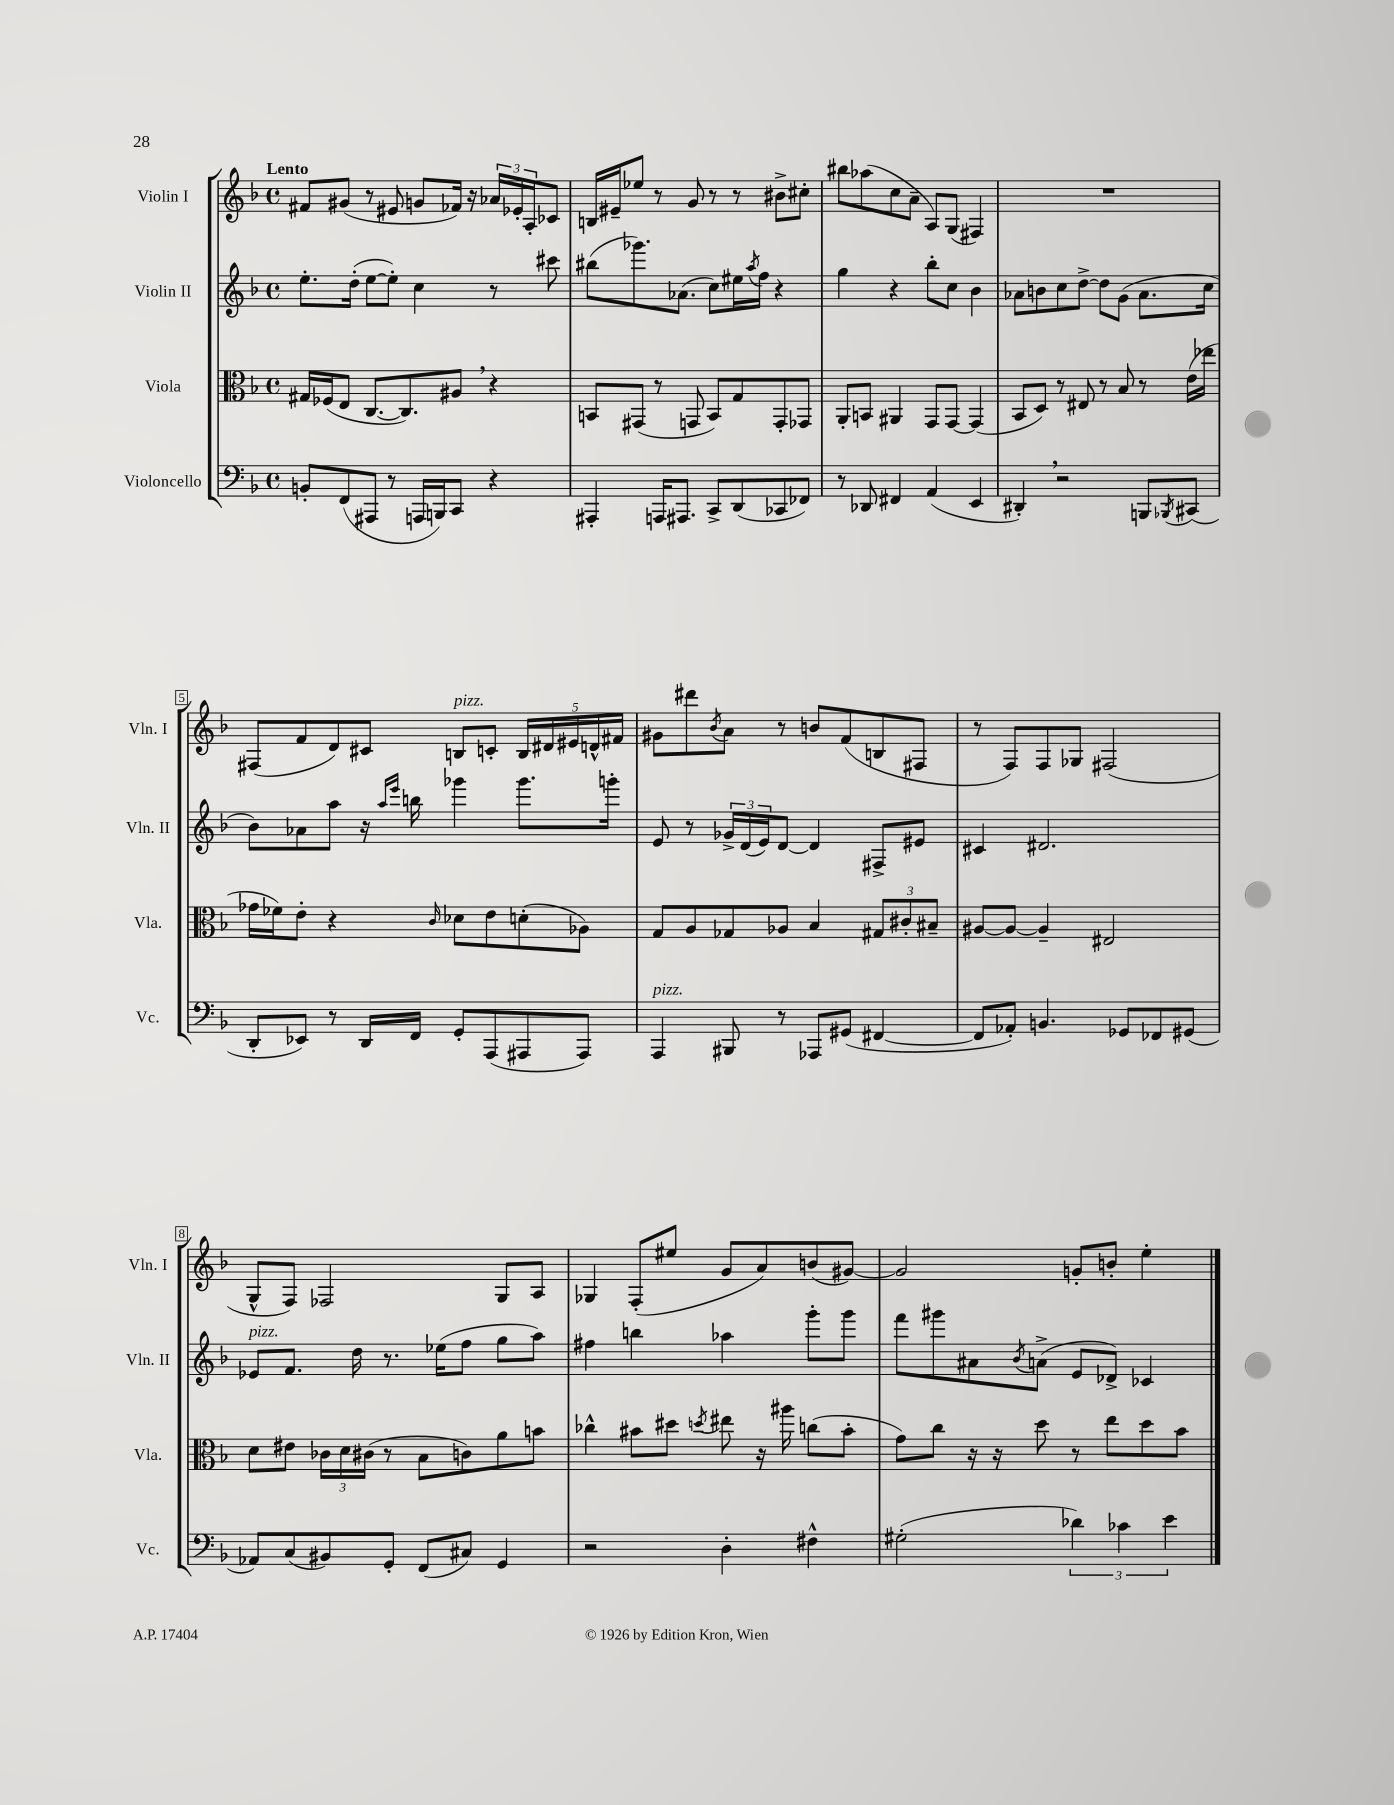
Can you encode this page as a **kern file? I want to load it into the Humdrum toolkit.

**kern	**kern	**kern	**kern
*staff4	*staff3	*staff2	*staff1
*clefF4	*clefC3	*clefG2	*clefG2
*k[b-]	*k[b-]	*k[b-]	*k[b-]
*M4/4	*M4/4	*M4/4	*M4/4
*met(c)	*met(c)	*met(c)	*met(c)
8BB'/L	16G#/LL	8.ee'\L	8f#/L
.	(16F-/J	.	.
(8FF/	8E/J	.	(8g#/J
.	.	(16dd'\Jk	.
8AAA#/J	[8.C/L	[8ee\L	8r
8r	.	8ee'\]J)	8e#/
.	8.C/])	.	.
16AAA/LL	.	4cc\	8g/L
16BBB/J)	.	.	.
8CC/J	8A#/J	.	16f-/Jk)
.	.	.	16r
4r	4r	8r	24a-/LL
.	.	.	24e-'/
.	.	.	24A'/J
.	.	8ccc#\	8c-/J
=	=	=	=
4AAA#'/	8BB/L	(8bb#\L	16B/LL
.	.	.	16e#~/J
.	(8GG#/J	8.ggg-\)	8ee-/J
16AAA/LK	8r	.	8r
8.AAA#/J	.	(8.a-\J	.
.	8GG/	.	8g/
8CC^/L	8BB/L)	8cc\L)	8r
(8DD/	8G/	16ee#\L	8r
.	.	8qaa/	.
.	.	16ff\JJ	.
8CC-/	8GG'/	4r	8b#^\L
8FF-/J)	8GG-/J	.	8cc#'\J
=	=	=	=
8r	8AA'/L	4gg\	8bb#\L
8DD-/	8BB/J	.	(8aa-\
4FF#/	4AA#/	4r	8cc\
.	.	.	8a~\J
(4AA/	8GG/L	8bb-'\L	8A/L)
.	[8GG/J	8cc\J	(8G/J
4EE/	(4GG/]	4b-\	4F#/)
=	=	=	=
4DD#'/)	8BB-/L	8a-\L	1r
.	8D/J)	8b\	.
2r	8r	8cc\	.
.	8E#/	[8dd^\J	.
.	8r	8dd\]L	.
.	8B-/	(8g\J	.
8BBB/L	8r	8.a-\L	.
8qBBB-/	.	.	.
(8CC#/J	(16e\LL	.	.
.	16ee-\JJ	16cc\Jk	.
=	=	=	=
8DD'/L	16g-\LL	8b-\L)	(8F#/L
.	16f-\J)	.	.
8EE-/J)	8e'\J	8a-\	8f/
8r	4r	8aa\J	8d/)
16DD/LL	.	16r	8c#/J
.	.	16qqaa/LL	.
.	.	16qqeee/JJ	.
16FF/JJ	.	16bb\	.
.	16qqc/	.	.
8GG'/L	8d-\L	4ggg-\	8B/L
(8AAA/	8e\	.	8c'/J
8AAA#/	(8d'\	8.ggg-\L	20B/LL
.	.	.	20d#/
.	.	.	20e#/
8AAA#/J)	8A-\J)	.	.
.	.	.	20d^^/
.	.	16ggg'\Jk	.
.	.	.	20f#/JJ
=	=	=	=
4AAA/	8G/L	8e/	8g#\L
.	8A/	8r	8ddd#\
.	.	.	8qb-/
8BBB#/	8G-/	24g-^/LL	8a\J
.	.	(24d/	.
.	.	24e/J)	.
8r	8A-/J	[8d/J	8r
8AAA-/L	4B-/	4d/]	8b/L
(8GG#/J	.	.	(8f/
[4FF#/	12G#/L	8F#^/L	8B/
.	12c#'/	.	.
.	.	8e#/J	8F#/J
.	12B#~/J	.	.
=	=	=	=
8FF#/]L	[8A#/L	4c#/	8r
8AA-'/J)	8A#/_J	.	8F/L)
4.BB/	4A#~/]	2.d#/	8F/
.	.	.	8G-/J
.	2E#/	.	(2F#/
8GG-/L	.	.	.
8FF-/	.	.	.
(8GG#/J	.	.	.
=	=	=	=
8AA-/L)	8d\L	8e-/L	8G^^/L
(8C/	8e#\J	8.f/J	8F/J)
8BB#/)	24c-\LL	.	2F-/
.	24d\	.	.
.	.	16dd\	.
.	(24c#\JJ	.	.
8GG'/J	8r	8.r	.
(8FF/L	8B-\L	.	.
.	.	(16ee-\LK	.
8C#/J)	8c\)	8ff\J	.
4GG/	8a\	8gg\L	8G/L
.	8b\J	8aa\J)	8A/J
=	=	=	=
2r	4cc-^^\	4ff#\	4G-/
.	8b#\L	4bb\	(8F'/L
.	8dd#\J	.	8ee#/J
.	8qdd/	.	.
4D'\	8ee#\	4aa-\	8g/L
.	16r	.	8a/)
.	16aa#\	.	.
4F#^^\	(8cc\L	8ggg'\L	(8b/
.	8b#'\J	8ggg\J	[8g#/J)
=	=	=	=
(2G#'\	8g\L)	8fff\L	2g#/]
.	8cc\J	8ggg#\	.
.	16r	8a#\	.
.	16r	.	.
.	.	8qb-/	.
.	8dd\	(8a^\J	.
6d-\)	8r	8e/L	8g'/L
.	8ee\L	8d-^/J)	8b'/J
6c-\	.	.	.
.	8dd\	4c-/	4ee'\
6e\	.	.	.
.	8b-\J	.	.
==	==	==	==
*-	*-	*-	*-
